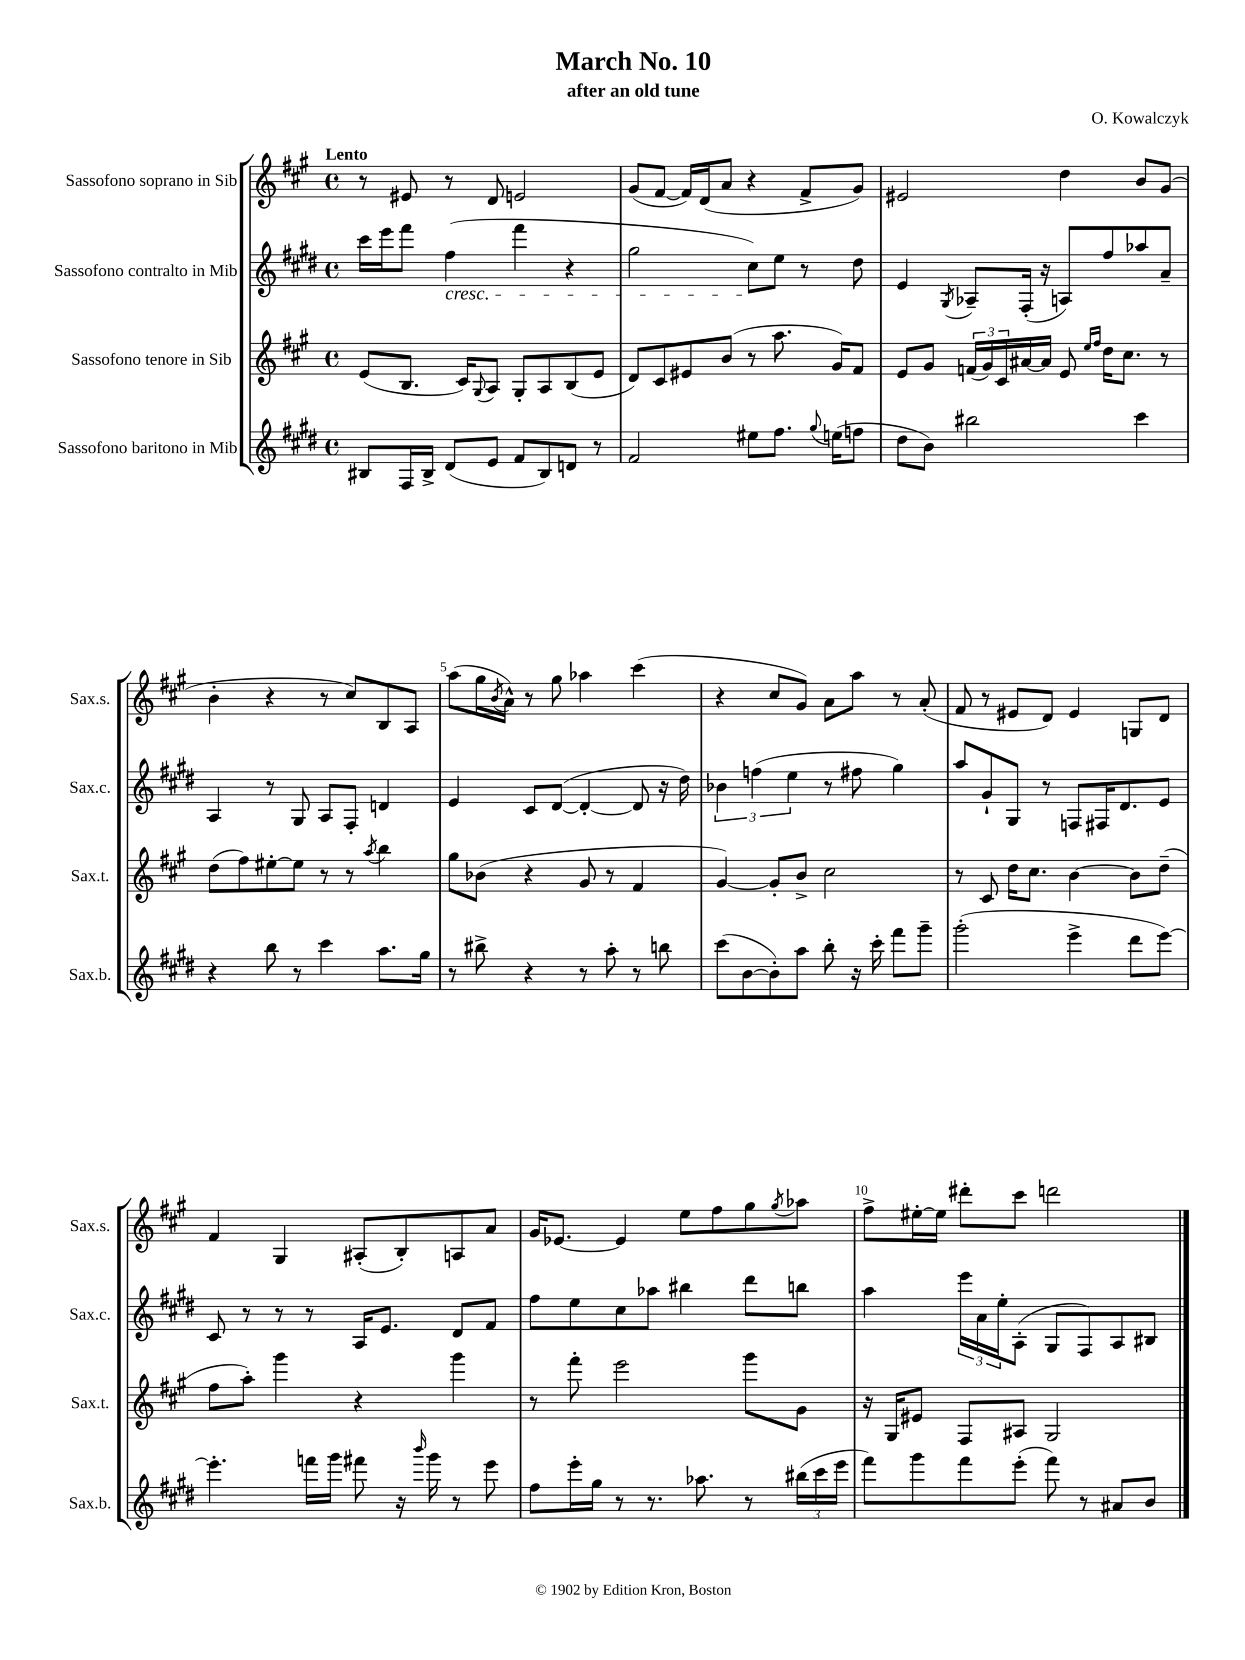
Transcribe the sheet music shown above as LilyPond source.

\header { title = "March No. 10" composer = "O. Kowalczyk" subtitle = "after an old tune" }
<<
\new StaffGroup <<
\new Staff = "s0" \with { instrumentName = "Sassofono soprano in Sib" shortInstrumentName = "Sax.s." } {
    \clef treble \key a \major \defaultTimeSignature \time 4/4 \tempo "Lento"
    r8 eis'8 r8 d'8 e'2 |
    gis'8( fis'8~ fis'16) d'16( a'8 r4 fis'8-> gis'8) |
    eis'2 d''4 b'8 gis'8( |
    b'4-. r4 r8 cis''8) b8 a8 |
    a''8( gis''16 \acciaccatura { b'8 } a'16-^) r8 gis''8 aes''4 cis'''4( |
    r4 cis''8 gis'8) a'8 a''8 r8 a'8-.( |
    fis'8 r8 eis'8 d'8) eis'4 g8 d'8 |
    fis'4 gis4 ais8-.( b8-.) a8 a'8 |
    gis'16 ees'8.~ ees'4 e''8 fis''8 gis''8 \acciaccatura { gis''8 } aes''8 |
    fis''8-> eis''16~-. eis''16 dis'''8-. cis'''8 d'''2 \bar "|." |
}
\new Staff = "s1" \with { instrumentName = "Sassofono contralto in Mib" shortInstrumentName = "Sax.c." } {
    \clef treble \key e \major \defaultTimeSignature \time 4/4
    cis'''16 e'''16 fis'''8 fis''4\cresc( fis'''4 r4 |
    gis''2 cis''8\!) e''8 r8 dis''8 |
    e'4 \acciaccatura { gis8 } aes8-- fis16-.( r16 a8) fis''8 aes''8 a'8-- |
    a4 r8 gis8 a8 fis8-. d'4 |
    e'4 cis'8 dis'8~( dis'4~-. dis'8 r16 dis''16) |
    \tuplet 3/2 { bes'4 f''4( e''4 } r8 fis''8 gis''4) |
    a''8 gis'8-! gis8 r8 f8 fis16 dis'8. e'8 |
    cis'8 r8 r8 r8 a16 e'8. dis'8 fis'8 |
    fis''8 e''8 cis''8 aes''8 bis''4 dis'''8 b''8 |
    a''4 \tuplet 3/2 { e'''16 a'16 e''16-. } a8-.( gis8 fis8) a8 bis8 \bar "|." |
}
\new Staff = "s2" \with { instrumentName = "Sassofono tenore in Sib" shortInstrumentName = "Sax.t." } {
    \clef treble \key a \major \defaultTimeSignature \time 4/4
    e'8( b8. cis'16) \appoggiatura { gis8 } a8 gis8-. a8 b8( e'8 |
    d'8) cis'8 eis'8 b'8( r8 a''8. gis'16) fis'8 |
    e'8 gis'8 \tuplet 3/2 { f'16( gis'16) cis'16 } ais'16~ ais'16 e'8 \grace { e''16 fis''16 } d''16 cis''8. r8 |
    d''8( fis''8) eis''8~-. eis''8 r8 r8 \acciaccatura { a''8 } b''4 |
    gis''8 bes'8( r4 gis'8 r8 fis'4 |
    gis'4~) gis'8-. b'8-> cis''2 |
    r8 cis'8 d''16 cis''8. b'4~ b'8 d''8--( |
    fis''8 a''8-.) gis'''4 r4 gis'''4 |
    r8 fis'''8-. e'''2 gis'''8 gis'8 |
    r16 gis16 eis'8 fis8 ais8 gis2 \bar "|." |
}
\new Staff = "s3" \with { instrumentName = "Sassofono baritono in Mib" shortInstrumentName = "Sax.b." } {
    \clef treble \key e \major \defaultTimeSignature \time 4/4
    bis8 fis16 bis16-> dis'8( e'8 fis'8 bis8) d'8 r8 |
    fis'2 eis''8 fis''8. \appoggiatura { gis''8 } e''16( f''8 |
    dis''8 b'8) bis''2 cis'''4 |
    r4 b''8 r8 cis'''4 a''8. gis''16 |
    r8 bis''8-> r4 r8 a''8-. r8 b''8 |
    cis'''8( b'8~ b'8-.) a''8 b''8-. r16 cis'''16-. fis'''8 gis'''8-- |
    gis'''2-.( e'''4-> dis'''8 e'''8~) |
    e'''4.-. f'''16 gis'''16 fis'''8 r16 \grace { b'''16 } gis'''16 r8 e'''8 |
    fis''8 e'''16-. gis''16 r8 r8. aes''8. r8 \tuplet 3/2 { bis''16( cis'''16 e'''16 } |
    fis'''8) gis'''8 fis'''8 e'''8-.( fis'''8) r8 ais'8 b'8 \bar "|." |
}
>>
>>
\layout { \context { \Score \override BarNumber.break-visibility = ##(#f #t #t) barNumberVisibility = #(every-nth-bar-number-visible 5) } }
